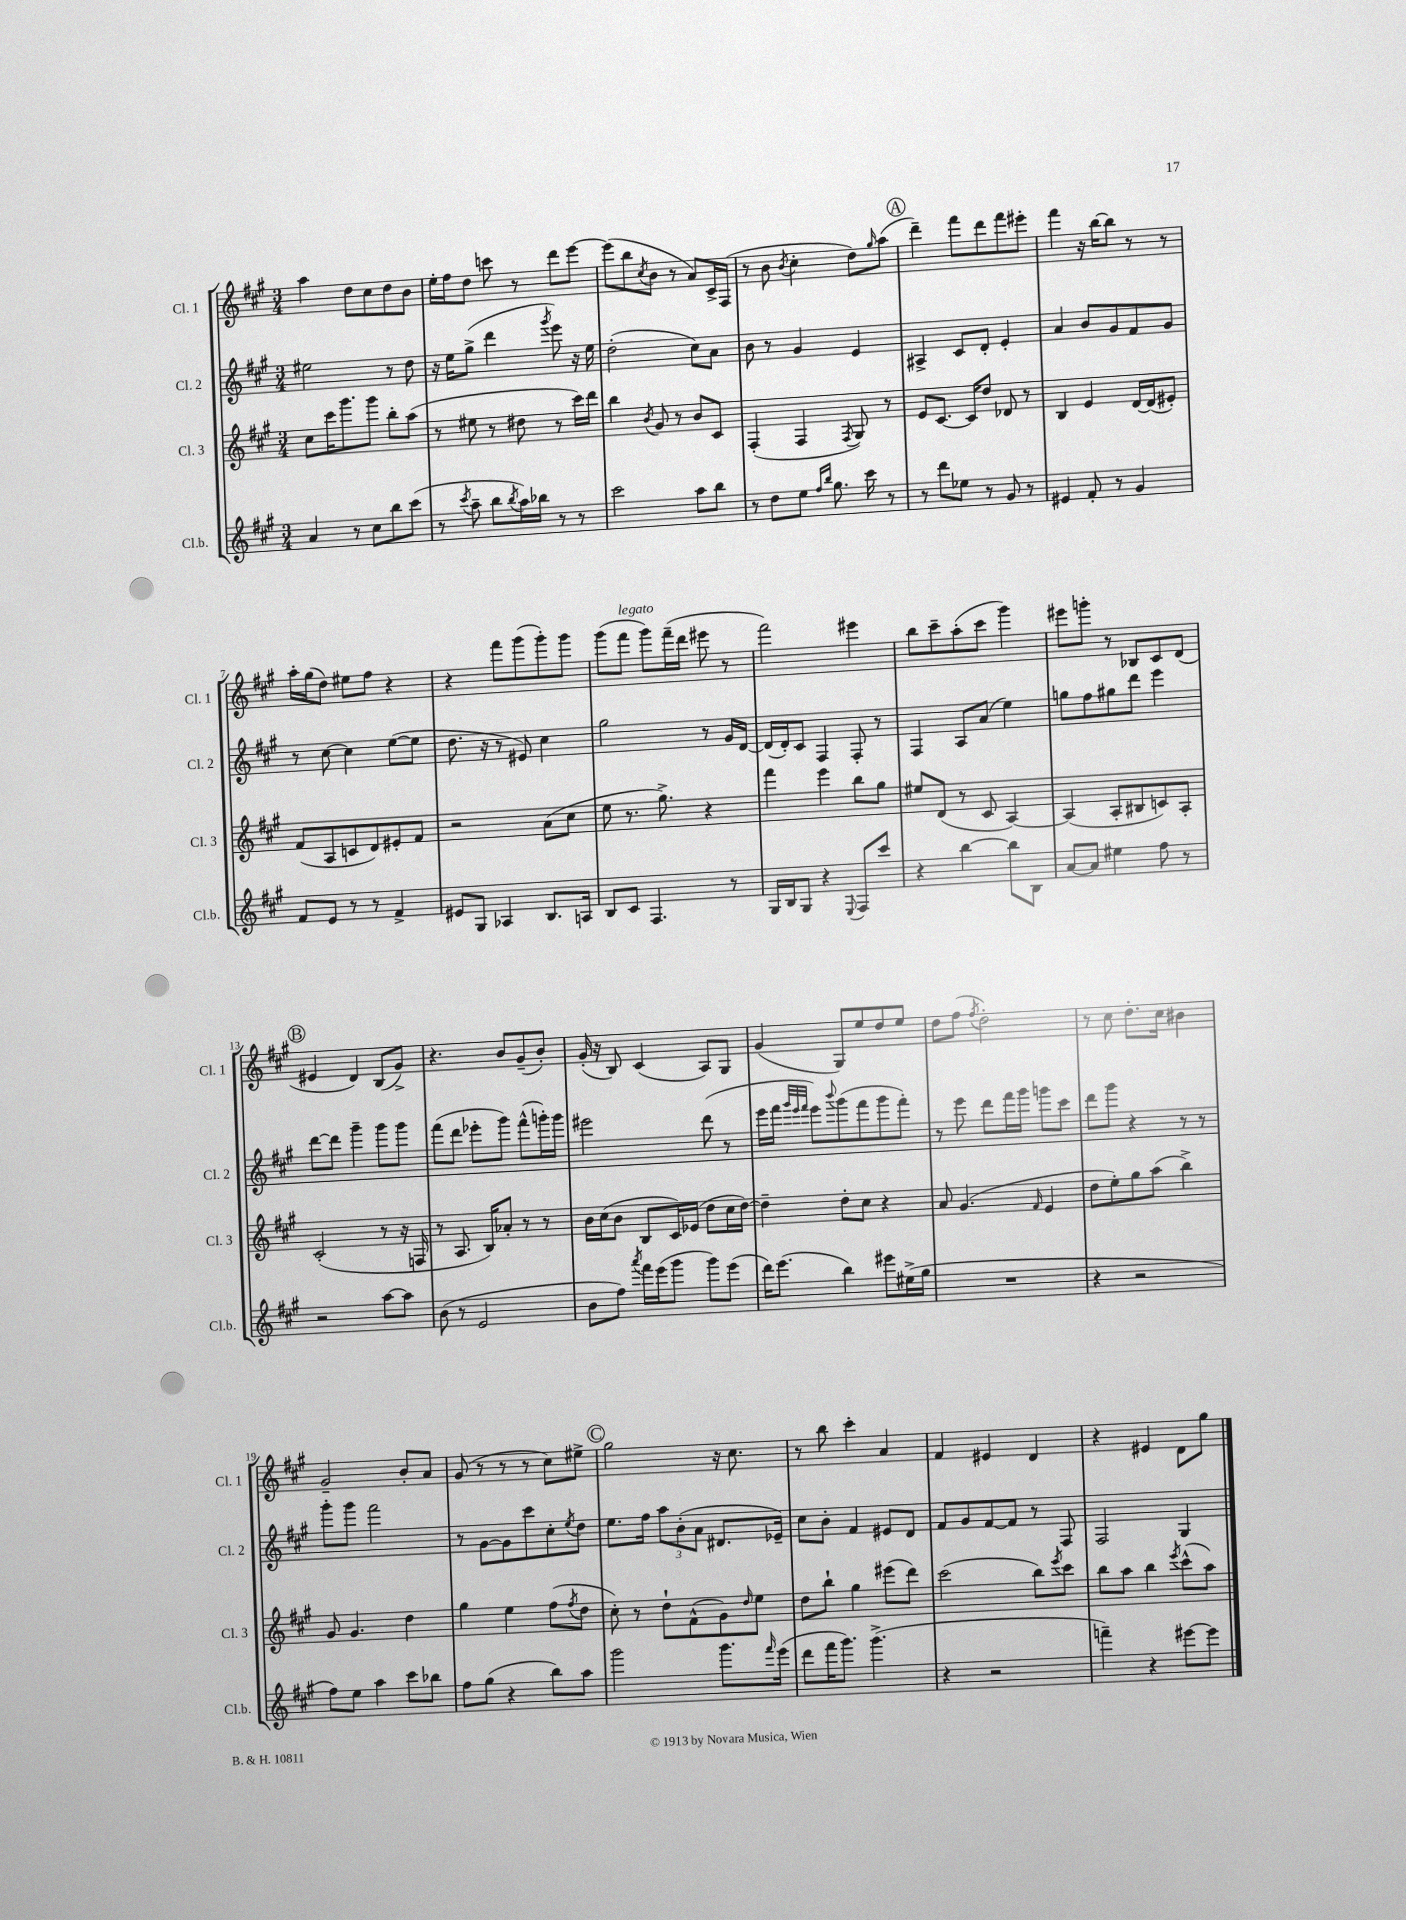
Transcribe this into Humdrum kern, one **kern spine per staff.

**kern	**kern	**kern	**kern
*staff4	*staff3	*staff2	*staff1
*clefG2	*clefG2	*clefG2	*clefG2
*k[f#c#g#]	*k[f#c#g#]	*k[f#c#g#]	*k[f#c#g#]
*M3/4	*M3/4	*M3/4	*M3/4
4a	8cc#	2ee#	4aa
.	16ccc#	.	.
.	8.ggg#	.	.
8r	.	.	8dd
8cc#	8ggg#	.	8cc#
8bb	8bb'	8r	8dd
(8ccc#	(8aa	8dd	8b
=	=	=	=
8r	8r	16r	16ee'
.	.	16ee	16ff#
8qccc#	.	.	.
8aa~	8ee#	(8gg#^	8dd
8bb	8r	4ddd	8ccc
8qbb	.	.	.
16aa)	8dd#	.	8r
16bb-	.	.	.
.	.	8qggg#	.
8r	8r	8eee)	8ddd
8r	16ccc#)	16r	[8eee
.	16ddd	16ee	.
=	=	=	=
2ccc#	4bb	(2dd'	(8eee]
.	.	.	8bb
.	8qb	.	8qcc#
.	8g#	.	8b
.	8r	.	8r
8aa	8b	8cc#)	8a)
8bb	8c#	8a	16c#^
.	.	.	(16F#
=	=	=	=
8r	(4F#'	8b	8r
8dd	.	8r	8b
.	.	.	8qb
8ee	4F#	4g#	4cc#'
16qqff#	.	.	.
16qqbb	.	.	.
8.gg#	.	.	.
.	8qF#	.	.
.	8G#)	4e	8dd)
16ccc#	.	.	.
.	.	.	16qqgg#
8r	8r	.	(8aa
=	=	=	=
8r	8e	4A#^	4ddd~)
8ddd	[8.c#	.	.
8ee-	.	8c#	8fff#
.	16c#]	.	.
8r	8dd	8d'	8ddd
8g#	8d-	4e'	8fff#
8r	8r	.	8eee#'
=	=	=	=
4e#	4B	4a	4fff#
8f#'	4e	8b	16r
.	.	.	[16bb
8r	.	8g#	8bb]
4g#	[16d	8f#	8r
.	(16d]	.	.
.	8e#')	8g#	8r
=	=	=	=
8f#	(8f#	8r	16aa'
.	.	.	(16gg#
8e	8A	[8cc#	8dd)
8r	8c	4cc#]	8ee#
8r	8d)	.	8ff#
4f#^	8e#'	([8ee	4r
.	8f#	8ee]	.
=	=	=	=
8e#	2r	8.dd	4r
8G#	.	.	.
.	.	16r	.
4A-	.	8r	8fff#
.	.	8e#)	(8ggg#
8.B	(8a	4cc#	8ggg#')
.	8cc#	.	8ggg#
16A	.	.	.
=	=	=	=
8B	8ee	2gg#	(8ggg#
8c#	8.r	.	8fff#
4.F#	.	.	8ggg#)
.	8.gg#^)	.	.
.	.	.	(16fff#~
.	.	.	16ddd
.	4r	8r	8eee#
8r	.	16g#	8r
.	.	[16d	.
=	=	=	=
16G#	4fff#	(16d]	2fff#)
16B	.	16d')	.
8G#	.	8c#	.
4r	4eee	4F#	.
8qqE	.	.	.
8F#	8bb	8F#'	4eee#
8ccc#	8gg#	8r	.
=	=	=	=
4r	8ee#	4F#	8bb
.	(8d	.	8ccc#~
[4bb	8r	8A	(8aa'
.	8c#	(8a	8ccc#
8bb]	[4A)	4ee)	4ggg#)
8B	.	.	.
=	=	=	=
[8a	(4A]	8gg	8eee#
8a]	.	8ff#	8ggg'
4ee#	8A'	8gg#	8r
.	8B#	8ddd	8B-
8ff#	8c)	4eee	8c#
8r	8A'	.	(8d
=	=	=	=
2r	(2c#'	[8ddd	4e#
.	.	8ddd]	.
.	.	4ggg#~	4d)
[8aa	8r	8ggg#	(8B
8aa]	16r	8ggg#	8g#^)
.	16F	.	.
=	=	=	=
(8b	8r	(8fff#	4.r
8r	8.A	8ddd	.
2e	.	8eee-'	.
.	16B)	.	.
.	8a-'	8ggg#)	8b
.	8r	(8fff#^^	(8g#~
.	8r	16ggg')	8b')
.	.	16ggg	.
=	=	=	=
8b	16b	2eee#	(16g#'
.	(16cc#	.	16r
8ff#)	8b	.	8B)
8qaaa	.	.	.
16fff#	8B	.	(4c#
(16eee	.	.	.
8ggg#	16c#)	.	.
.	(16e-	.	.
8ggg#)	8dd	(8ddd	8A)
(8eee	16cc#	8r	8G#
.	[16dd)	.	.
=	=	=	=
16ddd)	4dd~]	16eee	(4g#
(8.eee	.	16fff#	.
.	.	32qqggg#	.
.	.	32qqeee	.
.	.	32qqfff#	.
.	.	8eee)	.
.	.	8qqbbb	.
4bb)	8dd'	(8ggg#	8G#)
.	8cc#	8fff#	8ee
8eee#	4r	8ggg#	8dd
(16ee#^	.	8fff#')	8ee
16gg#	.	.	.
=	=	=	=
2.r	8a	8r	8dd
.	(4.g#	8eee	(8ff#
.	.	.	8qff#
.	.	8ddd	2dd')
.	.	16fff#	.
.	.	16ggg#	.
.	16qqf#	.	.
.	4e	8ggg	.
.	.	8ccc#	.
=	=	=	=
4r	8dd	8ddd	8r
.	8ee')	8ggg#	8cc#
2r	8gg#	4r	8.dd'
.	(8aa	.	.
.	.	.	16cc#
.	4bb^)	8r	4b#
.	.	8r	.
=	=	=	=
8ff#)	8g#	8ggg#'	2g#~
8ee	4.g#	8ggg#	.
4aa	.	2fff#	.
8ccc#	4dd	.	8b'
8bb-	.	.	8a
=	=	=	=
8ff#	4gg#	8r	(8g#
(8gg#	.	[8g#	8r
4r	4ee	8g#]	8r
.	.	8ccc#	8r
8bb)	(8ff#	8cc#'	8cc#)
.	8qff#	8qee	.
8aa	8dd	8dd	8ee#^
=	=	=	=
2ggg#	8cc#')	8.ee	2gg#
.	8r	.	.
.	.	16ff#	.
.	8dd`	12aa	.
.	.	(12b'	.
.	(8f#^^	.	.
.	.	12a	.
8.ggg#	8g#)	8.d#	16r
.	.	.	8.cc#
.	16qqdd	.	.
.	8ee	.	.
16qqfff#	.	.	.
(16eee	.	16e-~)	.
=	=	=	=
8ddd	8dd	8cc#	8r
16fff#	8bb`	8b'	8bb
8.ggg#)	.	.	.
.	4gg#	4f#	4ccc#'
(4.ggg#^	.	.	.
.	(8eee#	8e#	4a
.	8ddd)	8d	.
=	=	=	=
4r	(2ccc#	8f#	4f#
.	.	8g#	.
2r	.	[8f#	4e#
.	.	8f#]	.
.	8bb)	8r	4d
.	8qeee	.	.
.	8ccc#	8F#	.
=	=	=	=
4fff~)	8bb	2F#	4r
.	8aa	.	.
4r	4bb	.	4e#
.	8qeee	.	.
[8eee#	(8ccc#^^	4G#	8d
8eee#]	8aa)	.	8gg#
==	==	==	==
*-	*-	*-	*-
